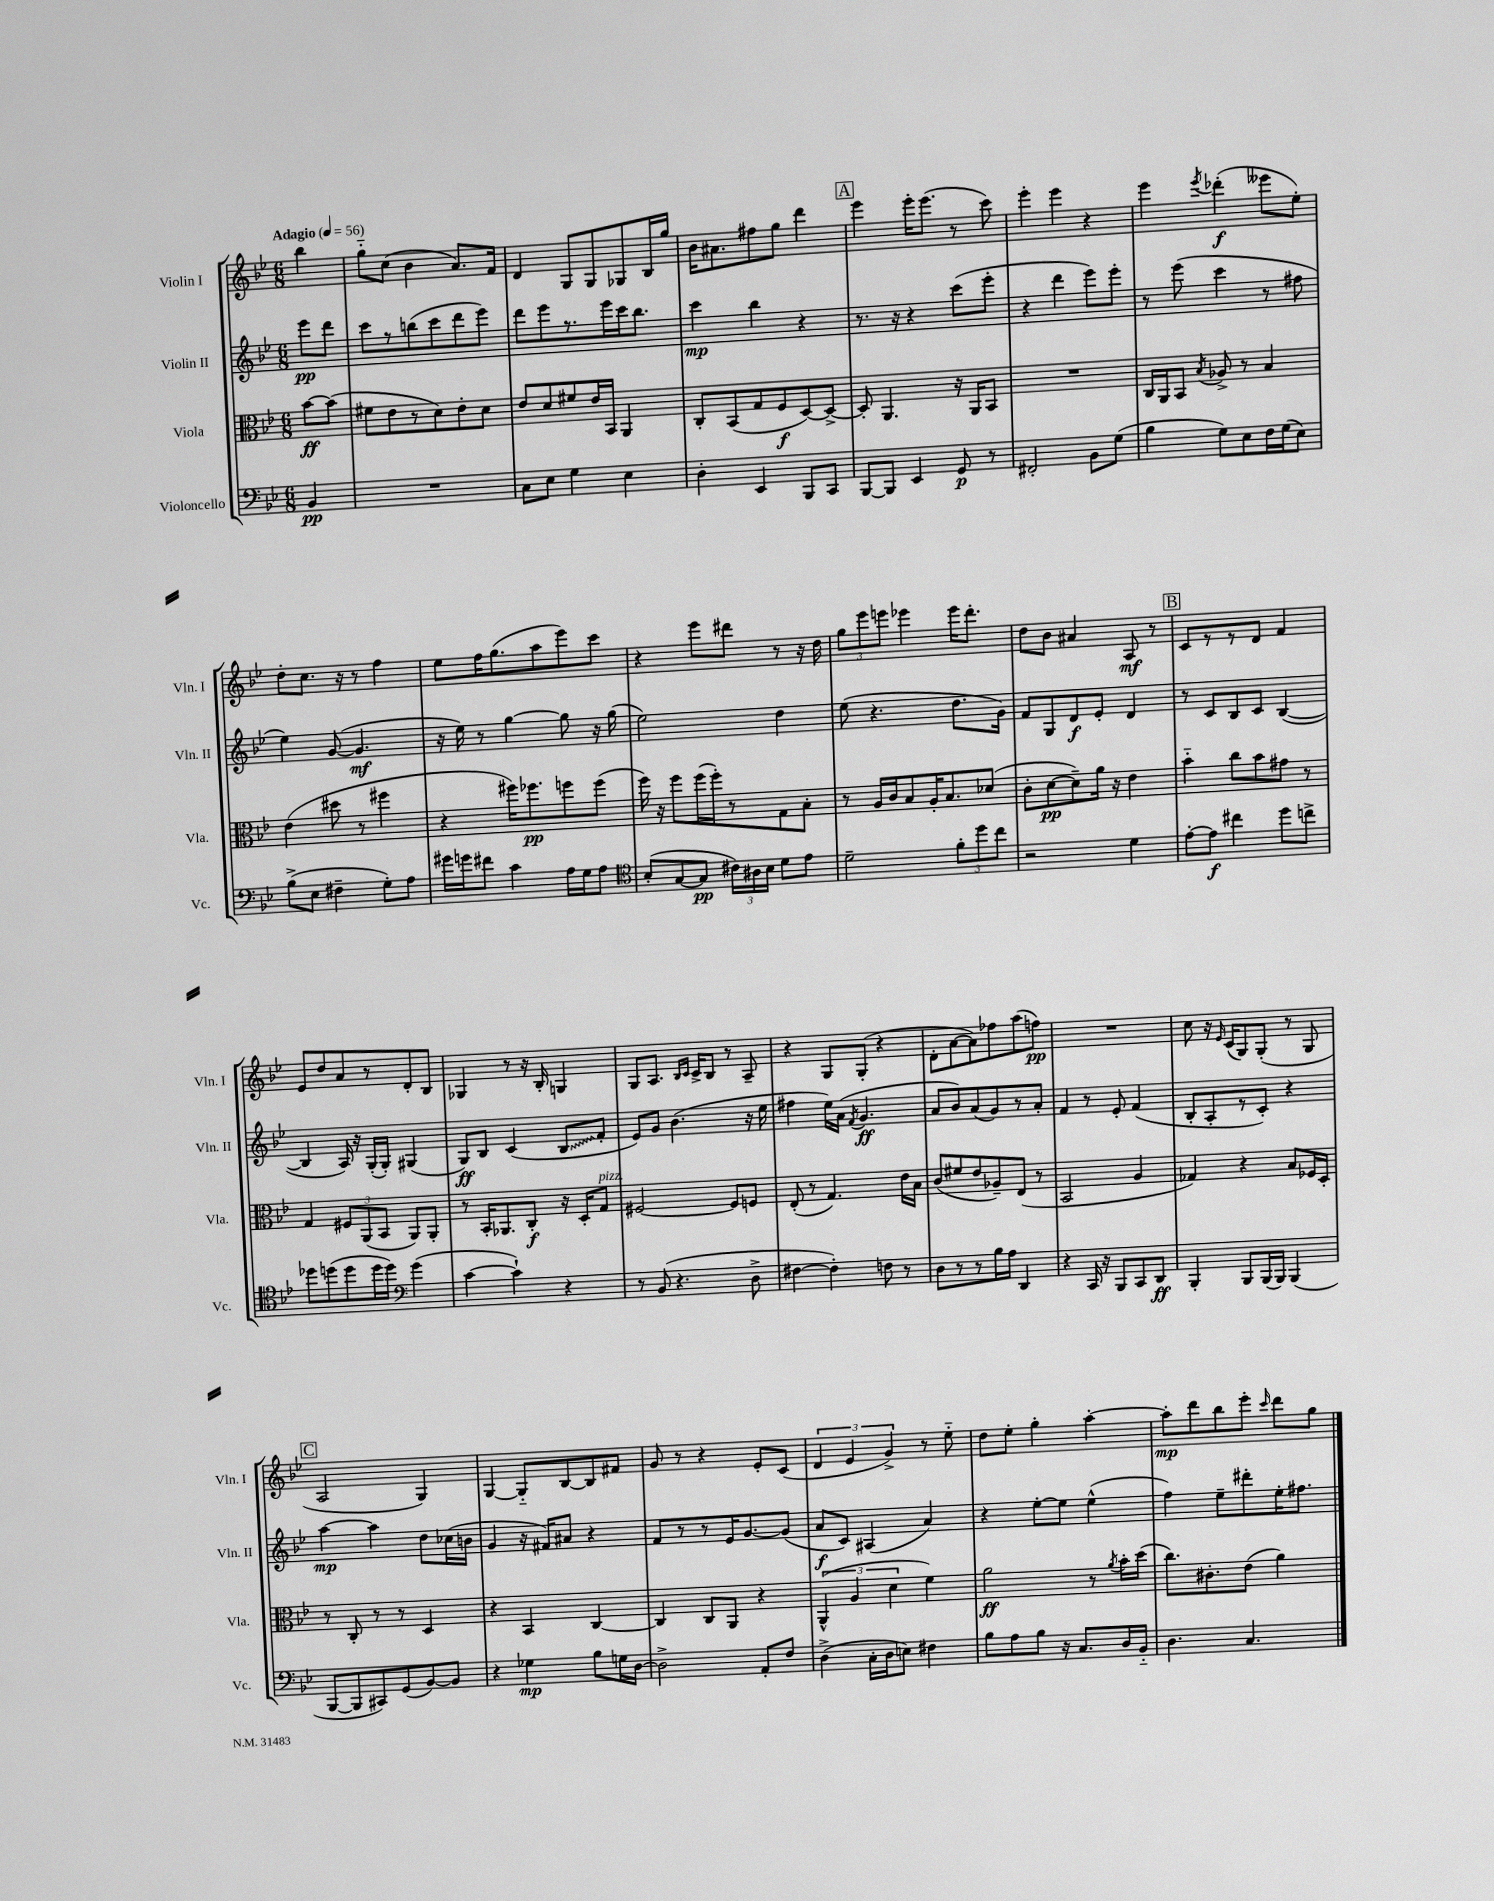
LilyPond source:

<<
\new StaffGroup <<
\new Staff = "s0" \with { instrumentName = "Violin I" shortInstrumentName = "Vln. I" } {
    \clef treble \key bes \major \numericTimeSignature \time 6/8 \partial 4 \tempo "Adagio" 4 = 56
    \autoBeamOff bes''4 |
    g''8[-_ c''8]( bes'4 a'8.[) f'16] |
    d'4 g8[ g8 ges8 bes16 g''16] |
    bes'16[ ais'8. fis''8 g''8] d'''4 |
    \mark \markup { \box "A" } ees'''4 ees'''16[-. ees'''8.]( r8 c'''8) |
    ees'''4-. ees'''4 r4 |
    ees'''4 \acciaccatura { ees'''8 } des'''4-.\f( eeses'''8[ ees''8]-.) |
    d''8[-. c''8.] r16 r8 f''4 |
    ees''8[ f''16 g''8.( a''8 ees'''8) c'''8] |
    r4 ees'''8[ dis'''8] r8 r16 d''16 |
    \tuplet 3/2 { g''8[ ees'''8 e'''8] } ees'''4 ees'''16[ d'''8.]-. |
    d''8[ bes'8] ais'4 a8\mf r8 |
    \mark \markup { \box "B" } c'8[ r8 r8 d'8] f'4 |
    ees'8[ d''8 a'8 r8 d'8-. bes8] |
    ges4 r8 r16 bes16-. g4 |
    g8[ a8.] \grace { bes16[ c'16] } c'16[-> bes8] r8 a8-- |
    r4 g8[ g8]-.( r4 |
    d'8[-. a'8~ a'8) fes''8 a''8( f''8]\pp) |
    R2. |
    c''8 r16 \grace { ees'16 } c'16[( g8) g8]-.( r8 g8 |
    \mark \markup { \box "C" } a2 g4) |
    g4~ g8[-_ bes8~ bes8 fis'8] |
    g'8 r8 r4 ees'8[-. c'8]( |
    \tuplet 3/2 { d'4 ees'4 g'4->) } r8 ees''8-_ |
    d''8[ ees''8]-. g''4-. a''4~-. |
    a''8[-.\mp d'''8 bes''8 ees'''8]-. \grace { c'''16 } d'''8[ g''8] \bar "|." |
}
\new Staff = "s1" \with { instrumentName = "Violin II" shortInstrumentName = "Vln. II" } {
    \clef treble \key bes \major \numericTimeSignature \time 6/8 \partial 4
    \autoBeamOff ees'''8[\pp d'''8] |
    c'''8[ r8 b''8( c'''8 d'''8 ees'''8]) |
    d'''8[ ees'''8 r8. ees'''16 c'''16 bes''8.] |
    c'''4\mp bes''4 r4 |
    \mark \markup { \box "A" } r8. r16 r4 c'''8[( ees'''8]-. |
    r4 d'''4 ees'''8[) ees'''8]-. |
    r8 ees'''8( c'''4 r8 fis''8 |
    ees''4) g'8~( g'4.\mf |
    r16 ees''16) r8 g''4~ g''8 r16 g''16( |
    ees''2) d''4 |
    ees''8( r4. d''8.[ g'16]) |
    f'8[ g8 d'8\f ees'8]-. d'4 |
    \mark \markup { \box "B" } r8 c'8[ bes8 c'8] bes4~( |
    bes4 a16) r16 g16[-.( g16]-.) gis4( |
    g8[\ff) bes8] c'4( \once \override Glissando.style = #'zigzag bes8[\glissando f'8]-. |
    ees'8[) g'8] bes'4.( r16 ees''16 |
    fis''4 ees''16[) a'16]( \acciaccatura { f'8 } g'4.\ff |
    a'8[ bes'8) a'8( g'8) r8 a'8]-. |
    f'4 r8 ees'8-. f'4( |
    bes8[-. a8-. r8 c'8]-.) r4 |
    \mark \markup { \box "C" } a''4~\mp a''4 d''8[ ces''16( b'16] |
    g'4 r16 fis'16[) ais'8] r4 |
    f'8[ r8 r8 ees'16 g'8.~ g'8]( |
    a'8[\f c'8]) ais4( a'4) |
    r4 ees''8[~-. ees''8] ees''4-^( |
    f''4) ees''8[-- dis'''8-. ees''16-. fis''8.] \bar "|." |
}
\new Staff = "s2" \with { instrumentName = "Viola" shortInstrumentName = "Vla." } {
    \clef alto \key bes \major \numericTimeSignature \time 6/8 \partial 4
    \autoBeamOff bes'8[~\ff bes'8]( |
    fis'8[ ees'8 r8 d'8) ees'8-. d'8] |
    ees'8[ d'8 fis'8 ees'16 bes,16] a,4 |
    c8[-. bes,8( g8 f8\f d8~) d8]~-> |
    \mark \markup { \box "A" } d8-. a,4. r16 a,16[ bes,8] |
    R2. |
    c16[ a,16 bes,8] \acciaccatura { bes8 } aes8-> r8 bes4 |
    ees'4( dis''8 r8 fis''4 |
    r4 fis''16[) fes''8.\pp f''8 f''8]( |
    f''16) r16 f''8[ f''16( f''16-.) r8 g8 bes8]-. |
    r8 a16[ c'16 bes8 a16-. bes8. des'8]( |
    c'8[-. d'8~\pp d'8--) a'16] r16 ees'4 |
    \mark \markup { \box "B" } bes'4-_ c''8[ bes'8 gis'8] r8 |
    g4 \tuplet 3/2 { fis8[ a,8( bes,8] } a,8[) a,8]-. |
    r8 bes,16[-. aes,8. c8]-.\f r16 d16[-. g8]^\markup { \italic "pizz." } |
    fis2~ fis8[ f8] |
    ees8-.( r8 g4.) ees'16[ bes16] |
    c'8[( fis'8 ees'8 aes8--) ees8]( r8 |
    bes,2 a4 |
    ges4) r4 bes8[ fes16 d16]-. |
    \mark \markup { \box "C" } r8 c8-. r8 r8 d4 |
    r4 bes,4 c4~ |
    c4 c8[ a,8] r4 |
    \tuplet 3/2 { a,4-^( a4 d'4 } f'4) |
    a'2\ff r8 \acciaccatura { a'8 } bes'16[-. d''16]( |
    c''8.[) cis'8.-. ees'8]( a'4) \bar "|." |
}
\new Staff = "s3" \with { instrumentName = "Violoncello" shortInstrumentName = "Vc." } {
    \clef bass \key bes \major \numericTimeSignature \time 6/8 \partial 4
    \autoBeamOff bes,4\pp |
    R2. |
    c8[ ees8] g4 ees4 |
    d4-. ees,4 bes,,8[ c,8] |
    \mark \markup { \box "A" } bes,,8[~ bes,,8] ees,4 g,8\p r8 |
    fis,2-. bes,8[ g8]( |
    bes4 g8[) ees8 f16 g16( ees8]) |
    bes8[->( ees8] fis4-- g8[-.) a8] |
    gis'16[ g'16 fis'8] c'4 a16[ g16 a8] |
    \clef tenor bes8[-.( g8~ g8]\pp \tuplet 3/2 { cis'16[) ais16 bes16] } d'8[ ees'8] |
    d'2-- \tuplet 3/2 { f'8[-. d''8 c''8] } |
    r2 d'4 |
    \mark \markup { \box "B" } ees'8[~-. ees'8]\f cis''4 d''8[ c''8]-> |
    des''8[ d''8( d''8 d''16 d''16]) \clef bass g'4( |
    c'4~ c'4-!) r4 |
    r8 bes,8( r4. d8-> |
    fis4~ fis4-.) f8 r8 |
    d8[ r8 r8 bes16 a16] d,4 |
    r4 c,16 r16 bes,,8[ c,8 d,8]\ff |
    bes,,4-. bes,,8[ bes,,16( bes,,16]) bes,,4( |
    \mark \markup { \box "C" } bes,,8[~ bes,,8 cis,8) g,8( bes,8~) bes,8] |
    r4 ges4\mp bes8[ g16 d16]~ |
    d2-> a,8[-. f8] |
    d4->( c16[-. d16 e8]) fis4 |
    bes8[ a8 bes8] r16 c8.[ d16 bes,16]-_ |
    d4. c4. \bar "|." |
}
>>
>>
\layout { \context { \Score \remove "Bar_number_engraver" } }
